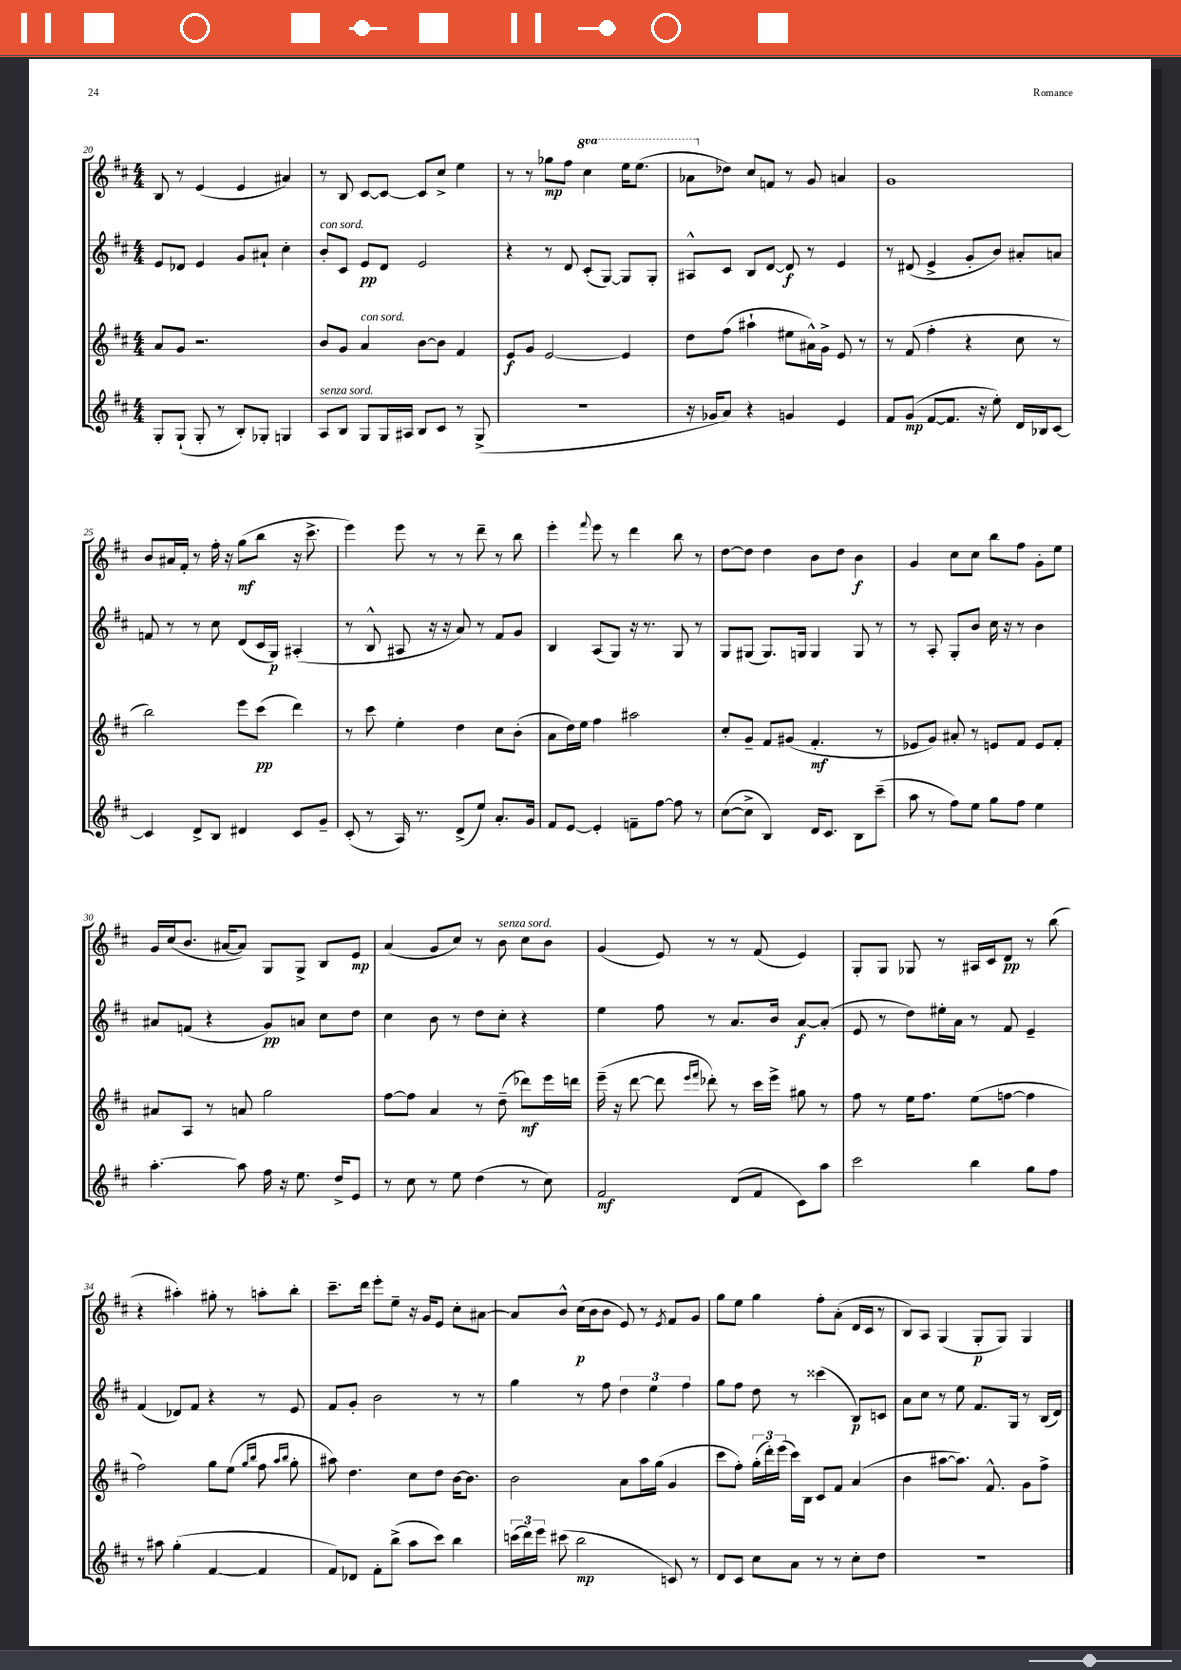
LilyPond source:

<<
\new StaffGroup <<
\new Staff = "s0" {
    \clef treble \key d \major \numericTimeSignature \time 4/4 \set Staff.ottavationMarkups = #ottavation-simple-ordinals
    \autoBeamOff b8 r8 e'4( e'4 ais'4) |
    r8 b8 cis'8[~ cis'8]~ cis'8[ cis''8]-> e''4 |
    r8 r8 ges''8[\mp fis''8] \ottava #1 cis'''4 e'''16[ e'''8.]( |
    aes''8[ \ottava #0 des''8]) cis''8[ f'8] r8 g'8 a'!4 |
    g'1 |
    b'8[ ais'16 fis'16]-. r8 fis''16-. r16 g''8[\mf( b''8] r16 cis'''8.-> |
    e'''4) e'''8 r8 r8 d'''8-- r8 b''8 |
    e'''4-. \appoggiatura { fis'''8 } e'''8 r8 d'''4 b''8 r8 |
    d''8[~ d''8] d''4 b'8[ d''8] b'4\f |
    g'4 cis''8[ cis''8] b''8[ fis''8] g'8[-. e''8] |
    g'16[ cis''16( b'8.] ais'16[~ ais'8]) g8[ g8]-> b8[ e'8]\mp |
    a'4( g'8[ cis''8]) r8 b'8^\markup { \italic "senza sord." } cis''8[ b'8] |
    g'4( e'8) r8 r8 fis'8( e'4) |
    g8[-. g8] ges8 r8 ais16[ cis'16 d'8]\pp r8 b''8( |
    r4 ais''4-.) gis''8-. r8 a''8[-. b''8]-. |
    cis'''8.[-- d'''16] e'''8[-. e''8]-- r16 g'16[ e'8] cis''8[-. ais'8]~ |
    ais'8[ b'8]-^ cis''16[\p( b'16 b'8] e'8) r8 \acciaccatura { e'8 } fis'8[ g'8] |
    g''8[ e''8] g''4 fis''8[-. a'8]-.( d'16[ cis'16] r8 |
    b8[) a8] g4( g8[-.\p g8]) g4 \bar "|." |
}
\new Staff = "s1" {
    \clef treble \key d \major \numericTimeSignature \time 4/4
    \autoBeamOff e'8[ des'8] e'4 g'8[ ais'8]-! cis''4-. |
    b'8[-.^\markup { \italic "con sord." } cis'8] e'8[\pp d'8] e'2 |
    r4 r8 d'8 cis'8[-.( g8]~) g8[ g8]-. |
    ais8[-^ cis'8] b8[ d'8]~ d'8\f r8 e'4 |
    r8 dis'8( e'4-> g'8[-. b'8]) ais'8[-. a'8] |
    f'8 r8 r8 cis''8 d'8[( cis'16 g16]\p) ais4-.( |
    r8 b8-^ ais8 r16 r16 a'8) r8 fis'8[ g'8] |
    b4 a8[( g8]) r16 r8. g8 r8 |
    g8[ gis8]( gis8.[) g16] g4 g8 r8 |
    r8 a8-. g8[-. b'8] cis''16 r16 r8 b'4 |
    ais'8[ f'8]( r4 g'8[\pp) a'8] cis''8[ d''8] |
    cis''4 b'8 r8 d''8[ cis''8]-. r4 |
    e''4 fis''8 r8 a'8.[ b'16] a'8[~\f a'8]-.( |
    e'8 r8 d''8[) eis''16-. a'16] r8 fis'8 e'4-- |
    fis'4( des'8[) fis'8] r4 r8 e'8 |
    fis'8[ g'8]-. b'2 r8 r8 |
    g''4 r8 fis''8 \tuplet 3/2 { d''4 e''4 fis''4 } |
    g''8[ fis''8] d''8 r8 cisis'''4( b8[\p) c'8] |
    a'8[ cis''8] r8 e''8 fis'8.[ g16] r8 b16[( d'16]) \bar "|." |
}
\new Staff = "s2" {
    \clef treble \key d \major \numericTimeSignature \time 4/4
    \autoBeamOff a'8[ g'8] r2. |
    b'8[ g'8] a'4^\markup { \italic "con sord." } b'8[~ b'8] fis'4 |
    e'8[\f g'8] e'2~ e'4 |
    d''8[ fis''8]( ais''4-! eis''8[ ais'16-^) g'16]-> e'8 r8 |
    r8 fis'8( fis''4-. r4 cis''8 r8 |
    b''2) e'''8[ cis'''8]\pp( d'''4) |
    r8 cis'''8 e''4-. d''4 cis''8[ b'8]-.( |
    a'8[ d''16) e''16] fis''4 ais''2 |
    cis''8[-. g'8]-- fis'8[ gis'8]( fis'4.-.\mf r8 |
    ees'8[ g'8]) ais'8-. r8 e'8[ fis'8] e'8[ fis'8]-. |
    ais'8[ a8] r8 a'8 g''2 |
    fis''8[~ fis''8] a'4 r8 d''8--( des'''8[\mf) e'''16 d'''16] |
    e'''16--( r16 d'''8~ d'''8 \grace { e'''16[ fis'''16] } des'''8-.) r8 cis'''16[ e'''16]-> gis''8 r8 |
    fis''8 r8 e''16[ fis''8.] e''8[( f''8]~ f''4 |
    fis''2) g''8[ e''8]( \grace { g''16[ b''16] } fis''8 \grace { a''16[ b''16] } g''8-. |
    ais''8) d''4. cis''8[ d''8] b'16[~ b'8.] |
    b'2 a'8[ a''16 g''16]( g'4 |
    cis'''8[ fis''8]-.) \tuplet 3/2 { g''16[-.( d'''16-.) e'''16]( } cis'''16[) b16] cis'8[ fis'8] a'4( |
    b'4 ais''8[~ ais''8.]) fis'8.-^ g'8[ fis''8]-> \bar "|." |
}
\new Staff = "s3" {
    \clef treble \key d \major \numericTimeSignature \time 4/4
    \autoBeamOff g8[-. g8]-!( g8-. r8 b8[-.) ges8]-. g4 |
    a8[^\markup { \italic "senza sord." } b8] g8[ g16 ais16] b8[ cis'8] r8 g8->( |
    R1 |
    r16 ges'16[ a'8]) r4 g'4 e'4 |
    fis'8[ g'8]\mp( fis'8[~ fis'8.] r16 e''8-.) d'16[ bes16 cis'8]~ |
    cis'4 d'8[-> b8] dis'4 cis'8[ g'8]-- |
    cis'8-.( r8 a16) r8. d'8[->( e''8]) a'8.[-. g'16] |
    fis'8[ e'8]~ e'4-. f'8[-- fis''8]~ fis''8 r8 |
    cis''8[~( cis''8]-> b4) d'16[ cis'8.] b8[ cis'''8]--( |
    a''8 r8 fis''8[) e''8] g''8[ fis''8] e''4 |
    a''4.~-. a''8 fis''16 r16 e''8. d''16[-> e'8] |
    r8 cis''8 r8 e''8 d''4( r8 cis''8) |
    fis'2\mf d'8[( fis'8] cis'8[) a''8] |
    cis'''2 b''4 g''8[ fis''8] |
    r8 ais''8 g''4-.( fis'4~ fis'4 |
    fis'8[) des'8] fis'8[-. b''8]->( a''8[ cis'''8]) b''4 |
    \tuplet 3/2 { c'''16[( d'''16) e'''16] } cis'''8( b''2\mp c'8) r8 |
    d'8[ cis'8] cis''8[ a'8] r8 r8 cis''8[-. d''8] |
    R1 \bar "|." |
}
>>
>>
\layout { \context { \Score currentBarNumber = #20 } }
